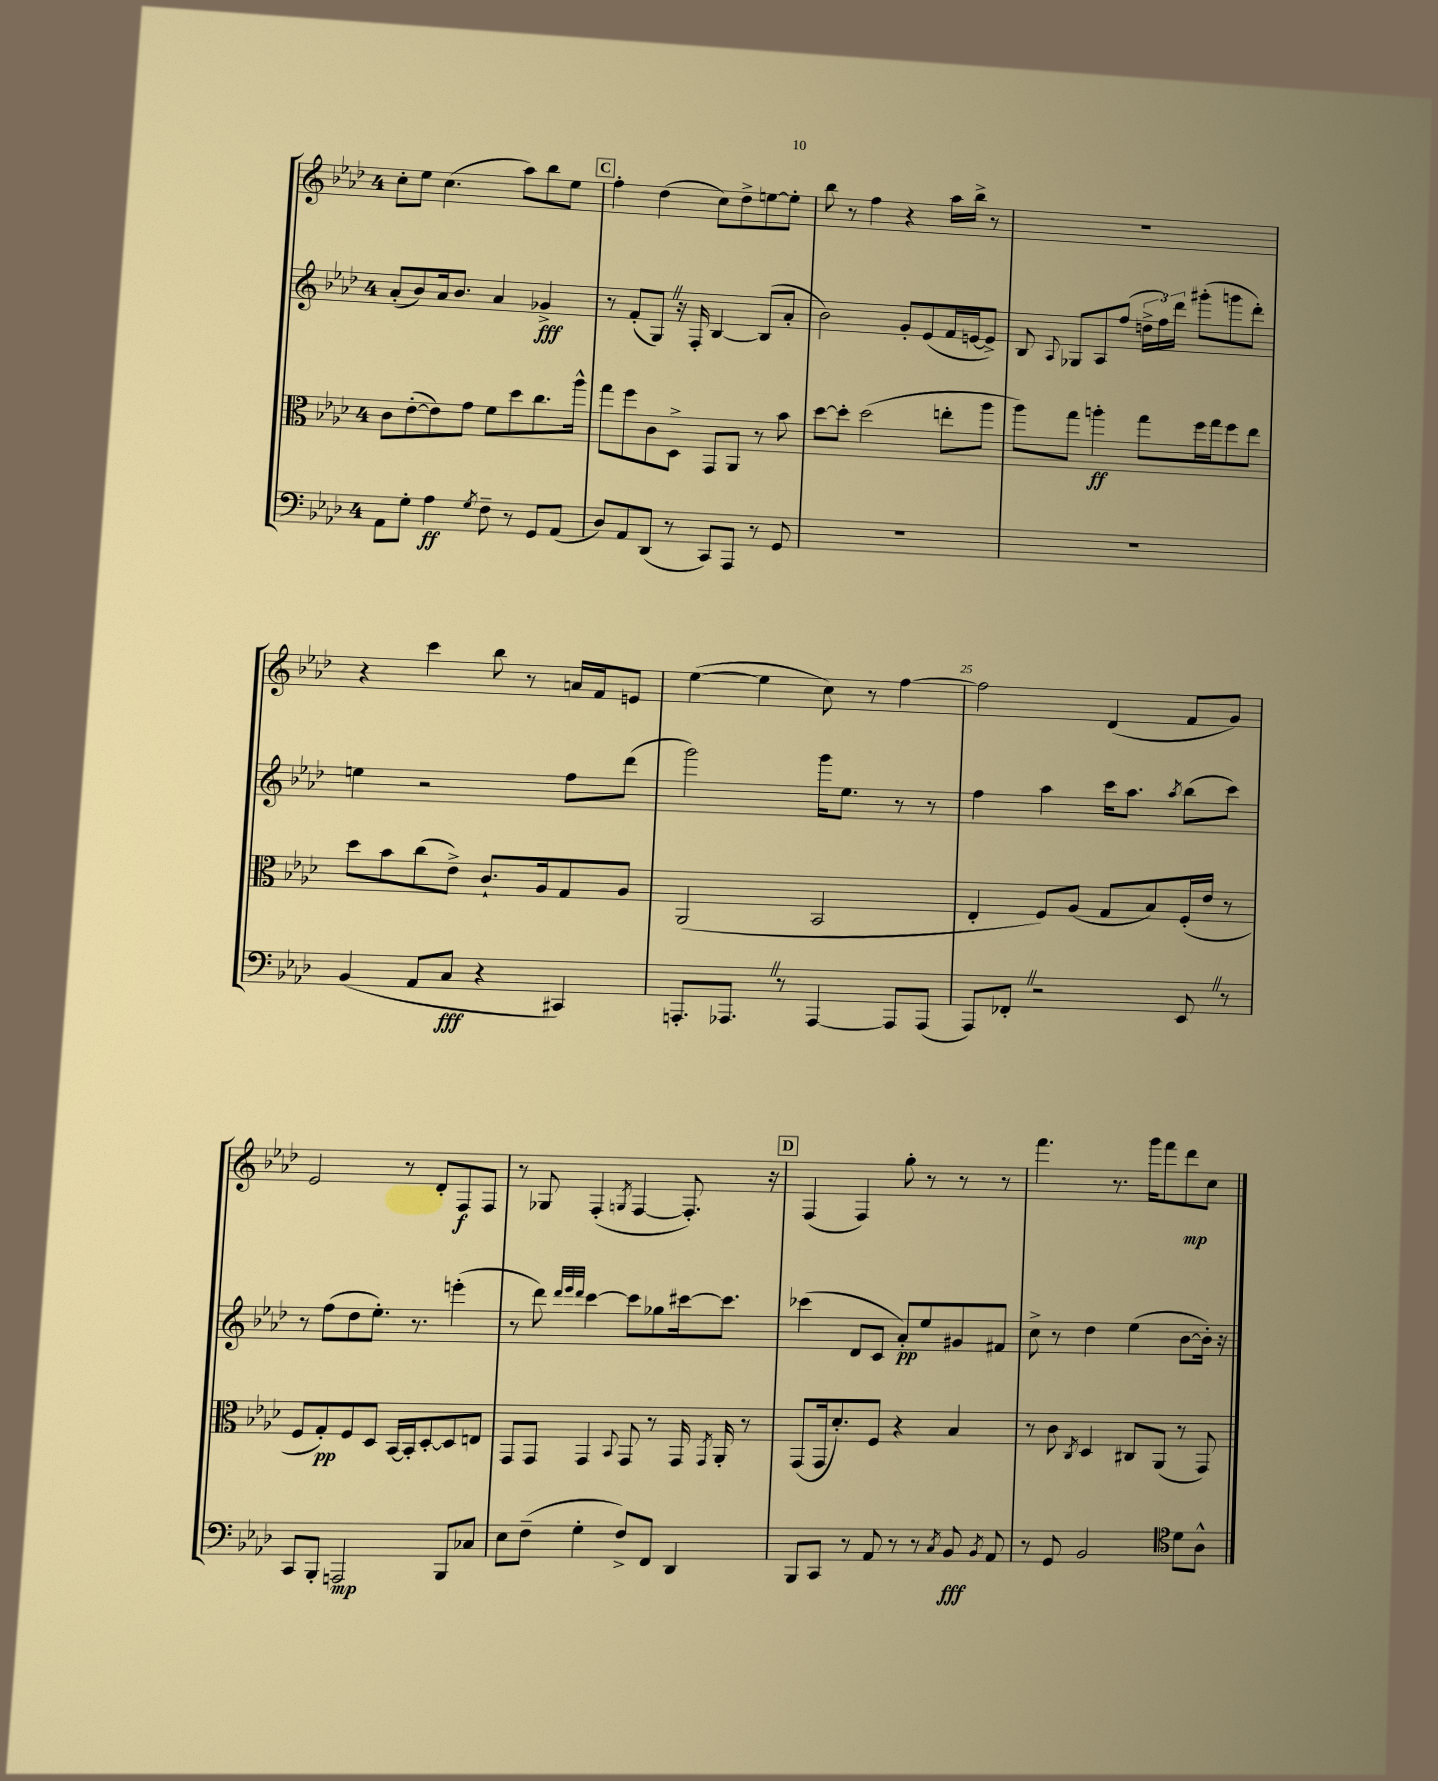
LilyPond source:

<<
\new StaffGroup <<
\new Staff = "s0" {
    \clef treble \key aes \major \once \override Staff.TimeSignature.style = #'single-digit \time 4/4
    \autoBeamOff c''8[-. ees''8] c''4.( aes''8[) bes''8 ees''8] |
    \mark \markup { \box "C" } f''4-. des''4( c''8[) des''8-> e''8~ e''8]-. |
    bes''8 r8 f''4 r4 aes''16[ bes''16]-> r8 |
    R1 |
    r4 c'''4 bes''8 r8 a'16[ f'16 e'8] |
    ees''4~( ees''4 c''8) r8 f''4~ |
    f''2 des'4( f'8[ g'8]) |
    ees'2 r8 des'8[-. f8\f f8] |
    r8 ges8 f4-.( \acciaccatura { g8 } f4~ f8.-.) r16 |
    \mark \markup { \box "D" } f4( f4) g''8-. r8 r8 r8 |
    f'''4. r8. g'''16[ f'''8 des'''8\mp c''8] \bar "|." |
}
\new Staff = "s1" {
    \clef treble \key aes \major \once \override Staff.TimeSignature.style = #'single-digit \time 4/4
    \autoBeamOff aes'8[-.( bes'8) aes'16 bes'8.] aes'4 ges'4->\fff |
    \mark \markup { \box "C" } r8 f'8[-.( g8]) \once \override BreathingSign.text = \markup { \musicglyph "scripts.caesura.straight" } \breathe r16 f16-. bes4~ bes8[( aes'8]-. |
    bes'2) g'8[-. ees'8( f'16 e'16~ e'8]->) |
    bes8 \appoggiatura { aes8 } ges8[ aes8 f''8]( \tuplet 3/2 { d''16[-> f''16) des'''16] } gis'''8[-.( g'''8 des'''8]-.) |
    e''4 r2 f''8[ des'''8]( |
    g'''2) g'''16[ ees''8.] r8 r8 |
    f''4 aes''4 c'''16[ aes''8.] \acciaccatura { aes''8 } bes''8[( c'''8]) |
    r8 f''8[( des''8 ees''8.]-.) r8. e'''4-.( |
    r8 des'''8) \grace { des'''32[ ees'''32 des'''32] } c'''4~ c'''8[ ges''8 cis'''16~ cis'''8.] |
    \mark \markup { \box "D" } ces'''4( des'8[ c'8] aes'8[-.\pp) ees''8 gis'8 fis'8] |
    c''8-> r8 des''4 ees''4( bes'8[~ bes'16]-.) r16 \bar "|." |
}
\new Staff = "s2" {
    \clef alto \key aes \major \once \override Staff.TimeSignature.style = #'single-digit \time 4/4
    \autoBeamOff c'8[ ees'8~-.( ees'8) g'8] f'8[ des''8 c''8. aes''16]-^ |
    \mark \markup { \box "C" } g''8[ f''8 c'8 des8]-> g,8[ aes,8] r8 bes'8 |
    des''8[~ des''8]-. des''2( e''8[-. aes''8] |
    aes''8[) g''8] a''4-.\ff g''8[ f''16 g''16 f''8 ees''8] |
    des''8[ bes'8 c''8( ees'8]->) c'8.[-! aes16 g8 aes8] |
    aes,2( bes,2 |
    ees4-. f8[) aes8]( g8[ bes8) f16-.( ees'16] r8 |
    f8[ g8-.\pp) f8 des8] bes,16[~ bes,16-. des8~-. des8 e8] |
    g,8[ g,8] g,4 \appoggiatura { bes,8 } g,8 r8 g,16 \acciaccatura { g,8 } aes,16-. r8 |
    \mark \markup { \box "D" } g,8[( g,16 des'8.-.) f8] r4 bes4 |
    r8 c'8 \acciaccatura { c8 } des4 cis8[ aes,8]( r8 g,8) \bar "|." |
}
\new Staff = "s3" {
    \clef bass \key aes \major \once \override Staff.TimeSignature.style = #'single-digit \time 4/4
    \autoBeamOff aes,8[ g8]-. aes4\ff \acciaccatura { g8 } f8-- r8 g,8[ aes,8]( |
    \mark \markup { \box "C" } des8[) aes,8 des,8]( r8 c,8[) aes,,8] r8 g,8 |
    R1 |
    R1 |
    bes,4( aes,8[ c8]\fff r4 cis,4) |
    a,,8.[-. aes,,8.] \once \override BreathingSign.text = \markup { \musicglyph "scripts.caesura.straight" } \breathe r8 aes,,4~ aes,,8[ aes,,8]( |
    aes,,8[) fes,8]-. \once \override BreathingSign.text = \markup { \musicglyph "scripts.caesura.straight" } \breathe r2 ees,8 \once \override BreathingSign.text = \markup { \musicglyph "scripts.caesura.straight" } \breathe r8 |
    c,8[ bes,,8]-. a,,2\mp bes,,8[ ces8] |
    ees8[ f8]--( g4-. f8[->) f,8] des,4 |
    \mark \markup { \box "D" } bes,,8[ c,8] r8 aes,8 r8 r8 \acciaccatura { c8 } bes,8\fff \acciaccatura { bes,8 } aes,8 |
    r8 g,8 bes,2 \clef tenor des'8[ aes8]-^ \bar "|." |
}
>>
>>
\layout { \context { \Score currentBarNumber = #19 \override BarNumber.break-visibility = ##(#f #t #t) barNumberVisibility = #(every-nth-bar-number-visible 5) } }
